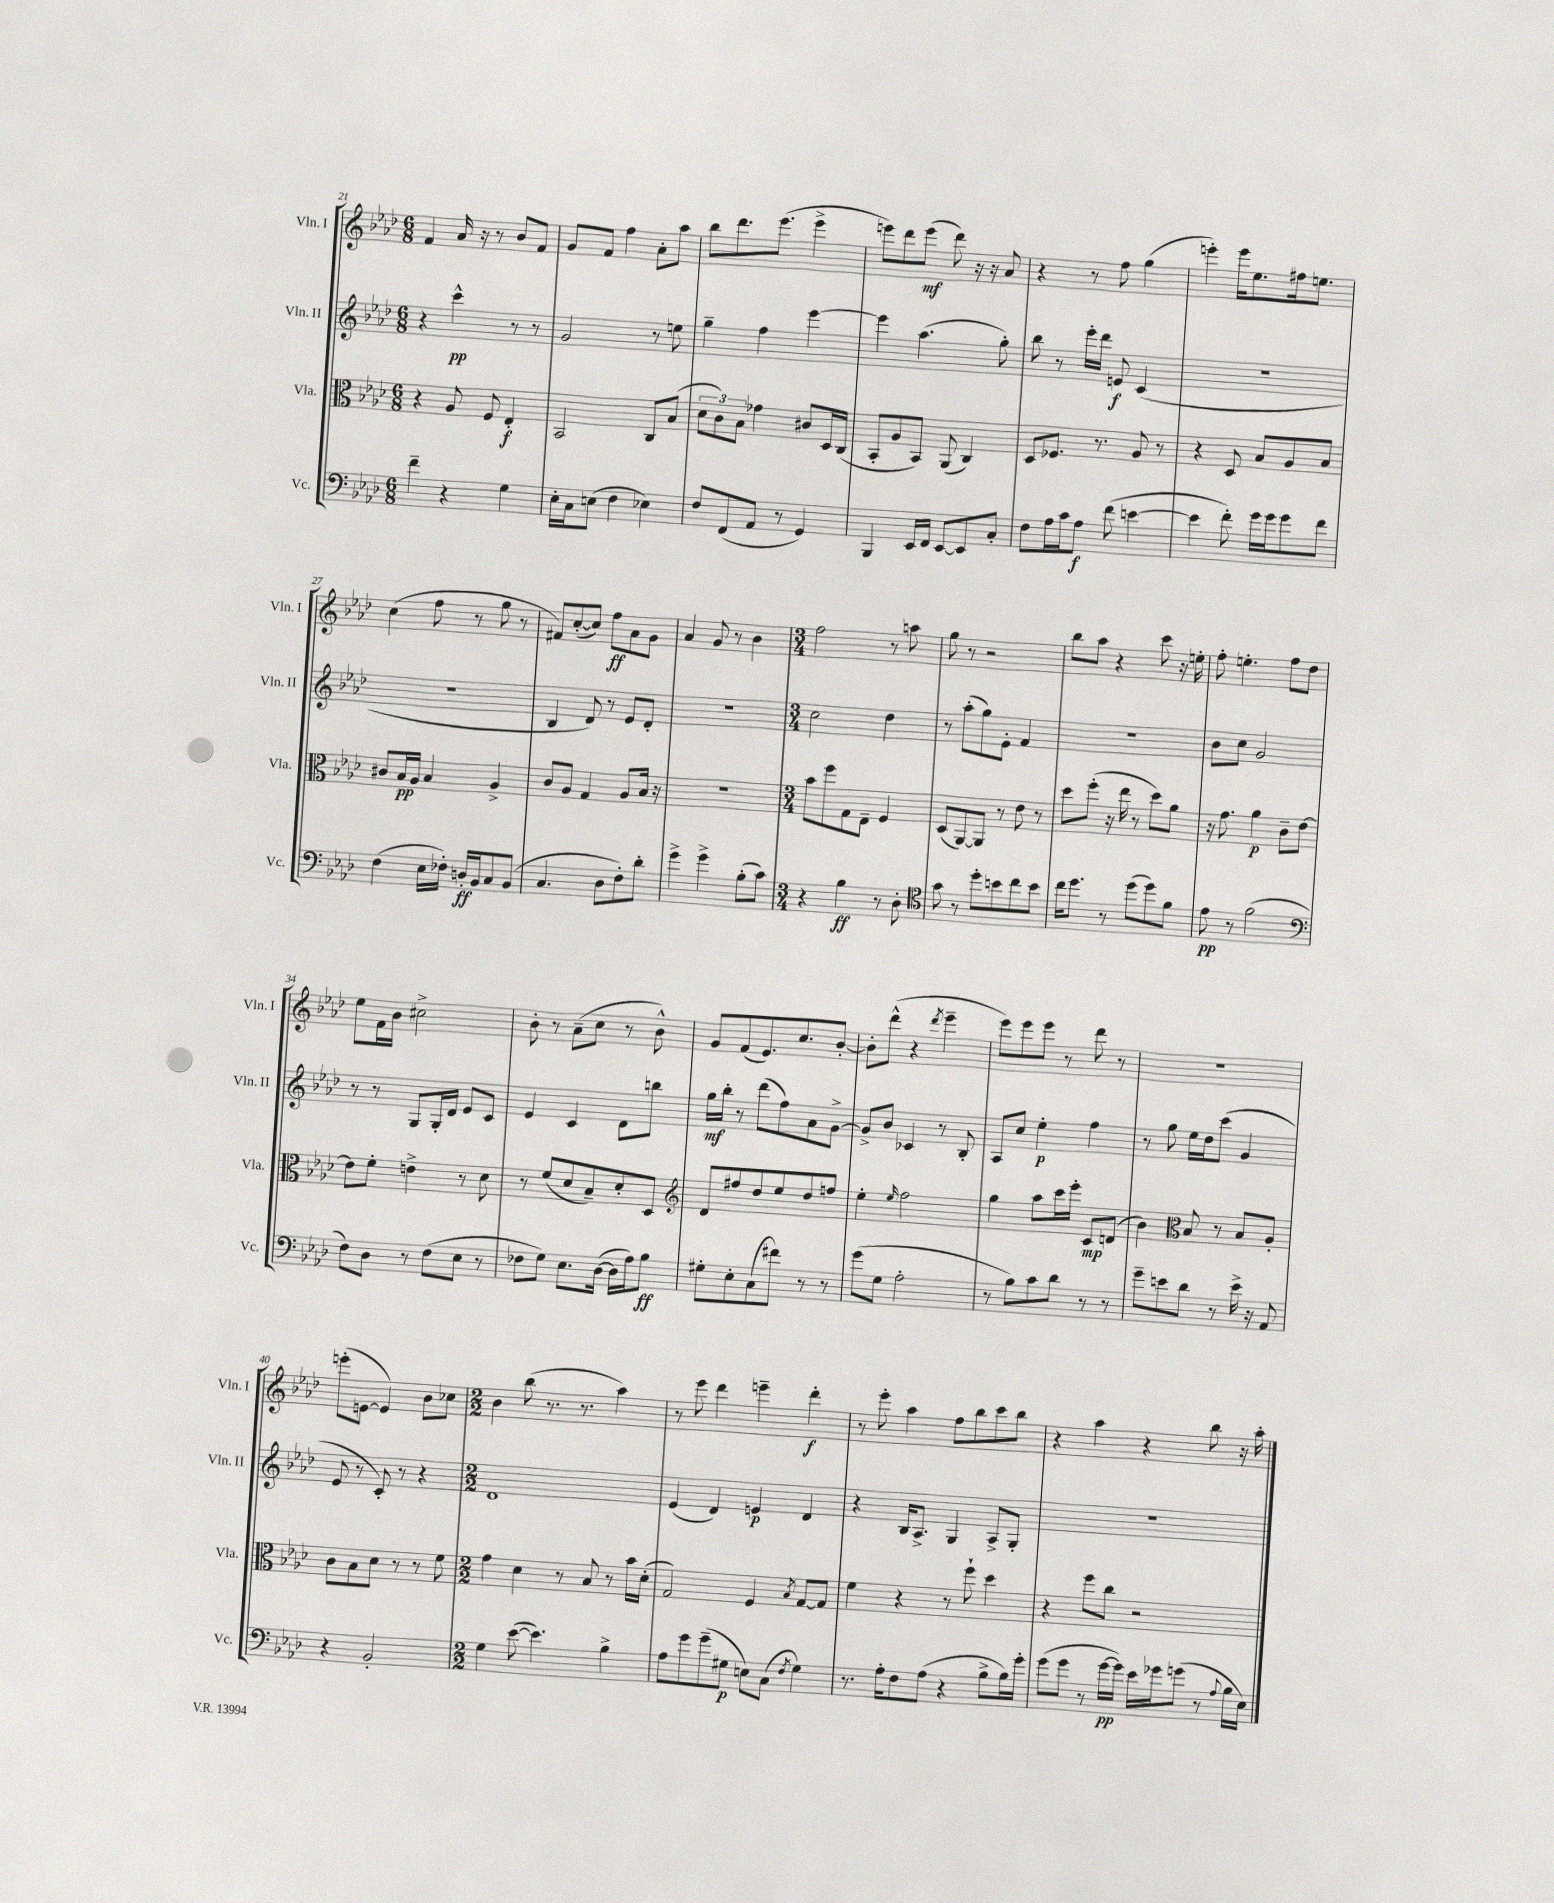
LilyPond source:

<<
\new StaffGroup <<
\new Staff = "s0" \with { instrumentName = "Vln. I" shortInstrumentName = "Vln. I" } {
    \clef treble \key aes \major \numericTimeSignature \time 6/8
    f'4 aes'16 r16 r8 bes'8 f'8 |
    g'8 f'8 f''4 aes'8-. aes''8 |
    bes''8 des'''8. ees'''8.( ees'''4-> |
    e'''8) des'''8 e'''8\mf( des'''8) r16 r16 aes'8 |
    r4 r8 f''8 g''4( |
    e'''4-.) e'''16 ees''8. fis''16 e''8. |
    c''4( f''8 r8 g''8 r8 |
    fis'8) c''8~-.( c''8) f''8\ff aes'8 g'8 |
    aes'4 g'8 r8 bes'4 |
    \numericTimeSignature \time 3/4 f''2 r8 a''8 |
    g''8 r8 r2 |
    bes''8 aes''8 r4 c'''8 r16 e''16-. |
    f''8-. e''4.-. f''8 des''8 |
    ees''8 f'16 bes'16 cis''2-> |
    bes'8-. r8 aes'8--( c''8 r8 bes'8-^) |
    g'8 f'8( ees'8.) c''8. bes'8~-. |
    bes'8-. des'''8-^( r4 \acciaccatura { des'''8 } ees'''4-- |
    ees'''8) ees'''8 ees'''8 r8 des'''8 r8 |
    R2. |
    e'''8-.( e'8~ e'4) bes'8 ces''8 |
    \numericTimeSignature \time 2/2 bes'4 bes''8( r8. r8. aes''4) |
    r8 ees'''8 des'''4 e'''4-- des'''4-.\f |
    r8 ees'''8-. aes''4 f''8 bes''8 c'''8 bes''8 |
    r4 aes''4 r4 bes''8 r16 aes''16-. \bar "|." |
}
\new Staff = "s1" \with { instrumentName = "Vln. II" shortInstrumentName = "Vln. II" } {
    \clef treble \key aes \major \numericTimeSignature \time 6/8
    r4 c'''4-^\pp r8 r8 |
    g'2 r8 e''8 |
    g''4-- f''4 ees'''4~ |
    ees'''4 aes''4.( g''8-.) |
    bes''8 r8 ees'''16-. des'''16 e'8\f c'4( |
    R2. |
    R2. |
    bes4 des'8) r8 ees'8 des'8-. |
    R2. |
    \numericTimeSignature \time 3/4 c''2 des''4 |
    r8 aes''8-.( g''8) ees'8-. f'4 |
    R2. |
    bes'8 c''8 g'2 |
    r8 r8 g8 g16-. des'16 ees'8 c'8 |
    ees'4 c'4 des'8 b''8 |
    g''16\mf bes''16-. r8 des'''8( f''8) aes'8 g'8~-> |
    g'8-> bes'8 ces'4 r8 bes8-. |
    aes8 c''8 ees''4-.\p f''4 |
    r8 g''8 ees''16 des''16 c'''8( g'4 |
    ees'8 r8 c'8-.) r8 r4 |
    \numericTimeSignature \time 2/2 des'1 |
    ees'4( des'4) e'4\p des'4 |
    r4 bes16 aes8.-> g4 aes8-> g8-. |
    r1 \bar "|." |
}
\new Staff = "s2" \with { instrumentName = "Vla." shortInstrumentName = "Vla." } {
    \clef alto \key aes \major \numericTimeSignature \time 6/8
    r4 aes8 f8 ees4-.\f |
    bes,2 c8 bes8( |
    \tuplet 3/2 { des'8 c'8) bes8 } ges'4 cis'8 des16 c16( |
    bes,8-. aes8 bes,8) aes,8( c4) |
    des8 fes8. r8. aes8 r8 |
    r4 des8 bes8 aes8 bes8 |
    cis'8 bes16\pp aes16 bes4 aes4-> |
    c'8 aes8 g4 aes8 bes16 r16 |
    R2. |
    \numericTimeSignature \time 3/4 bes'8 f''8 g8 ees8-- f4 |
    des8( aes,8~) aes,8 r8 ees'8 r8 |
    des''8 f''8-.( r16 ees''16 r8 des''8) aes'8 |
    r16 g'8. aes'4\p c'8-- ees'8~ |
    ees'8 f'8-. e'4-> r8 des'8 |
    r8 f'8( des'8 bes8--) des'8-. des8 |
    \clef treble des'8 fis''8 des''8 ees''8 des''8 f''8 |
    ees''4-. \grace { ees''16 } f''2 |
    g''4 aes''8 c'''16 ees'''16-. c'8\mp d'8( |
    bes'4) \clef alto bes8 r8 bes8 aes8-. |
    c'8 bes8 des'8 r8 r8 f'8 |
    \numericTimeSignature \time 2/2 g'4 des'4 r8 bes8 r8 bes'16 des'16-.( |
    g2) f4 \acciaccatura { bes8 } g8~ g8 |
    f'4 r4 r8 f''8-! des''4 |
    r4 f''8 c''8 r2 \bar "|." |
}
\new Staff = "s3" \with { instrumentName = "Vc." shortInstrumentName = "Vc." } {
    \clef bass \key aes \major \numericTimeSignature \time 6/8
    f'4-- r4 g4 |
    ees16-. c16 e8( f4 ees4) |
    f8 f,8( aes,8 r8 g,4) |
    bes,,4 ees,16 f,16 ees,8~ ees,8 c8-. |
    f8 aes16 c'16 aes8\f f'8( e'4~ |
    e'4 f'8-.) g'16 g'16 g'8 f'8 |
    f4( ees16 fes16-.) d16-.\ff bes,16 c8 bes,8( |
    c4. des8 f8-.) des'8-. |
    g'4-> g'4-> bes8-.( c'8) |
    \numericTimeSignature \time 3/4 r4 bes4\ff r8 des8-. |
    \clef tenor g'8 r8 des''8-. b'8 c''8 b'8 |
    c''16 des''8. r8 des''8( des''8) f'8 |
    ees'8\pp r8 f'2( |
    \clef bass f8) des8 r8 f8( ees8 r8 |
    fes8 g8) ees8. des16~( des16 aes16) bes8\ff |
    gis8-. ees8-. c8( fis'8) r8 r8 |
    g'8( g8 aes2-. |
    r8 bes8) c'8 des'8 r8 r8 |
    g'8-- e'8 des'8 r8 e'16-> r16 aes,8 |
    r4 bes,2-. |
    \numericTimeSignature \time 2/2 g4 ees'8~( ees'4.) bes4-> |
    aes8 g'8 g'8--( gis8\p e8) c8( \acciaccatura { f8 } gis4) |
    r8. aes16-. f8 aes8( r4 bes8-> bes16) g'16-. |
    g'8( g'8 r8 g'16~\pp g'16) ees'16 ges'16 g'8( r8 \appoggiatura { aes8 } bes16 ees16) \bar "|." |
}
>>
>>
\layout { \context { \Score currentBarNumber = #21 } }
